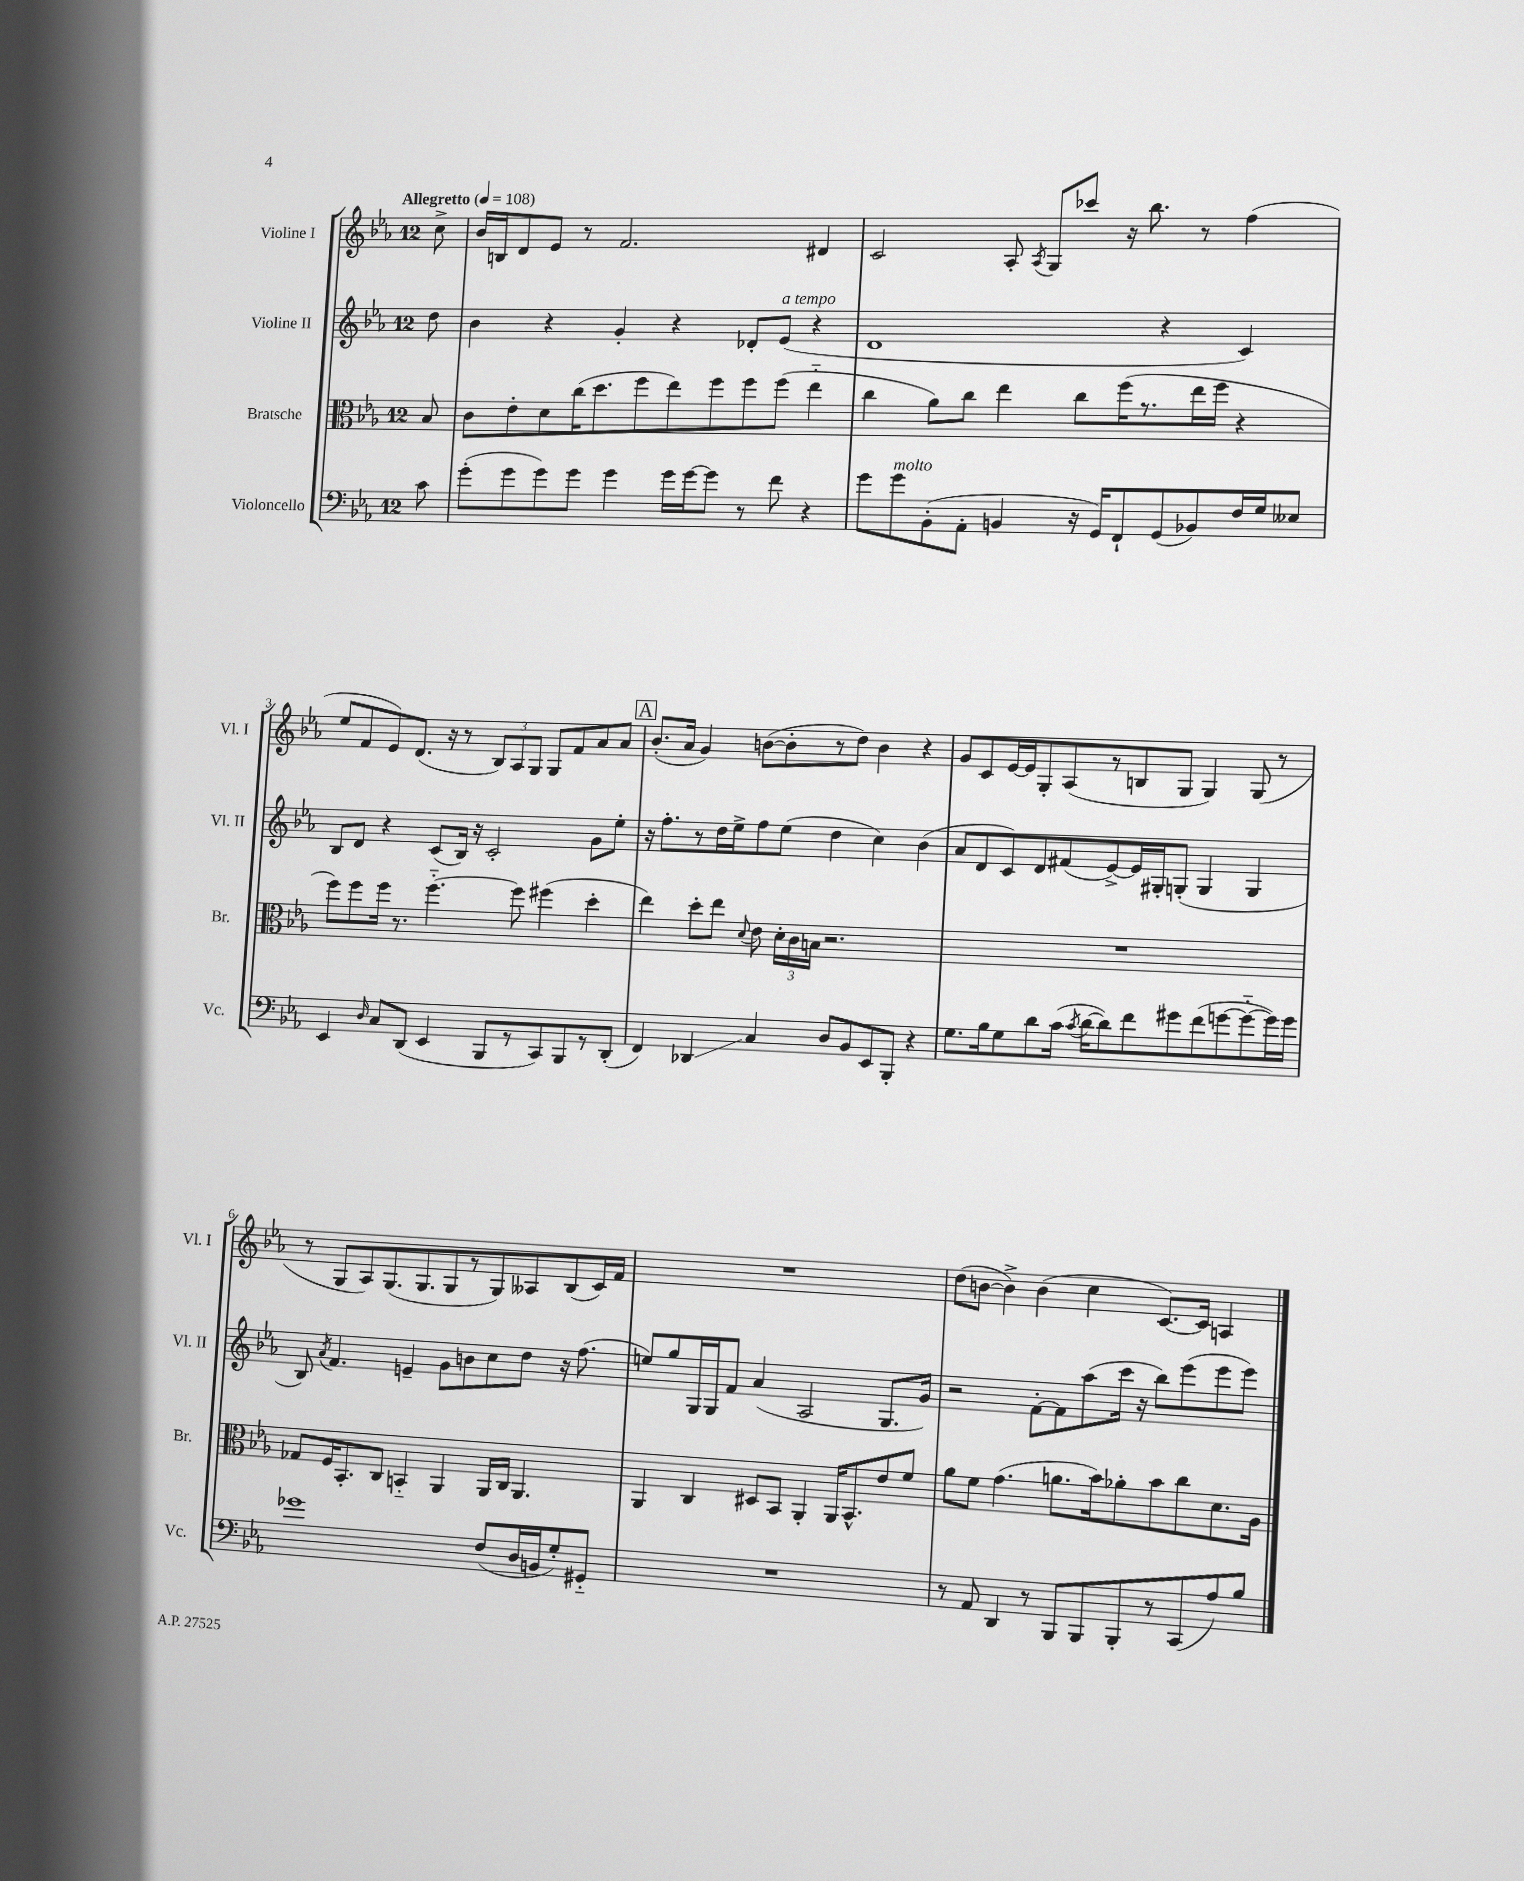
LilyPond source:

<<
\new StaffGroup <<
\new Staff = "s0" \with { instrumentName = "Violine I" shortInstrumentName = "Vl. I" } {
    \clef treble \key ees \major \once \override Staff.TimeSignature.style = #'single-digit \time 12/8 \partial 8 \tempo "Allegretto" 4 = 108
    \autoBeamOff c''8-> |
    bes'16[ b16 d'8 ees'8] r8 f'2. dis'4 |
    c'2 aes8-. \acciaccatura { aes8 } g8[ ces'''8] r16 bes''8. r8 f''4( |
    ees''8[ f'8 ees'8) d'8.]( r16 r8 \tuplet 3/2 { bes8[) aes8 g8] } g8[ f'8 aes'8 aes'8] |
    \mark \markup { \box "A" } bes'8.[-.( aes'16] g'4) b'8[~( b'8-. r8 d''8]) b'4 r4 |
    g'8[ c'8 ees'16~ ees'16 g8-. aes8( r8 b8 g8] g4) g8( r8 |
    r8 g8[ aes8) g8.( g8. g8 r8 g8) aeses8 bes8( c'16) f'16] |
    R1. |
    d''8[( b'8]~ b'4->) b'4( c''4 c'8.[~) c'16] a4 \bar "|." |
}
\new Staff = "s1" \with { instrumentName = "Violine II" shortInstrumentName = "Vl. II" } {
    \clef treble \key ees \major \once \override Staff.TimeSignature.style = #'single-digit \time 12/8 \partial 8
    \autoBeamOff d''8 |
    bes'4 r4 g'4-. r4 des'8[-. ees'8]^\markup { \italic "a tempo" }( r4 |
    d'1 r4 c'4) |
    bes8[ d'8] r4 c'8[( bes16]) r16 c'2-. g'8[ ees''8]-. |
    \mark \markup { \box "A" } r16 f''8.[-. r8 d''16 ees''16-> f''8 ees''8]( d''4 c''4) bes'4( |
    aes'8[ d'8 c'8) d'8 fis'8( ees'8~->) ees'16 gis16-. g8]-.( g4 g4 |
    bes8) \acciaccatura { aes'8 } f'4. e'4-- g'8[ b'8 c''8 d''8] r16 f''8.( |
    e''8[) g''8 g16 g16 f'8] aes'4( aes2 g8.[ g'16]) |
    r2 f'8[~-. f'8 aes''8( c'''16] r16 bes''8[) ees'''8( ees'''8 ees'''8]) \bar "|." |
}
\new Staff = "s2" \with { instrumentName = "Bratsche" shortInstrumentName = "Br." } {
    \clef alto \key ees \major \once \override Staff.TimeSignature.style = #'single-digit \time 12/8 \partial 8
    \autoBeamOff bes8 |
    c'8[ ees'8-. d'8 c''16( d''8. f''8 ees''8) f''8 f''8 f''8]( ees''4-_ |
    c''4 aes'8[) c''8] ees''4 c''8[ f''16( r8. ees''16 f''16] r4 |
    f''8[) f''8 f''16] r8. f''4.~-_ f''8 fis''4( d''4-. |
    \mark \markup { \box "A" } ees''4) d''8[-. ees''8] \appoggiatura { d'8 } ees'8 \tuplet 3/2 { d'16[-. c'16 b16] } r2. |
    R1. |
    ges8[ f16 bes,8.-. c8] b,4-_ aes,4 aes,16[ c16] aes,4. |
    aes,4 c4 dis8[ bes,8] aes,4-. aes,16[ bes,8.-^ ees'8 f'8] |
    aes'8[ f'8] g'4.( a'8.[ bes'16) aes'8-. bes'8 c''8 d'8. aes16] \bar "|." |
}
\new Staff = "s3" \with { instrumentName = "Violoncello" shortInstrumentName = "Vc." } {
    \clef bass \key ees \major \once \override Staff.TimeSignature.style = #'single-digit \time 12/8 \partial 8
    \autoBeamOff c'8 |
    g'8[-.( g'8 g'8) g'8] g'4 g'16[ g'16~ g'8] r8 f'8 r4 |
    g'8[ g'8^\markup { \italic "molto" } bes,8-.( aes,8]-. b,4 r16 g,16[) f,8-! g,8( bes,8) f16 g16 eeses8] |
    ees,4 \grace { d16 } c8[ d,8]( ees,4 bes,,8[ r8 c,8) bes,,8 r8 d,8]-.( |
    \mark \markup { \box "A" } f,4) des,4\glissando c4 d8[ bes,8 ees,8 bes,,8]-. r4 |
    g8.[ bes16 g8 d'8 c'16]( \acciaccatura { c'8 } d'16[~ d'8) f'8 gis'8 f'8( g'8~ g'8~-_ g'16) g'16] |
    ges'1 f8[( d16 b,16 g8-.) gis,8]-_ |
    R1. |
    r8 aes,8 d,4 r8 bes,,8[ bes,,8 bes,,8-. r8 c,8( aes8) bes8] \bar "|." |
}
>>
>>
